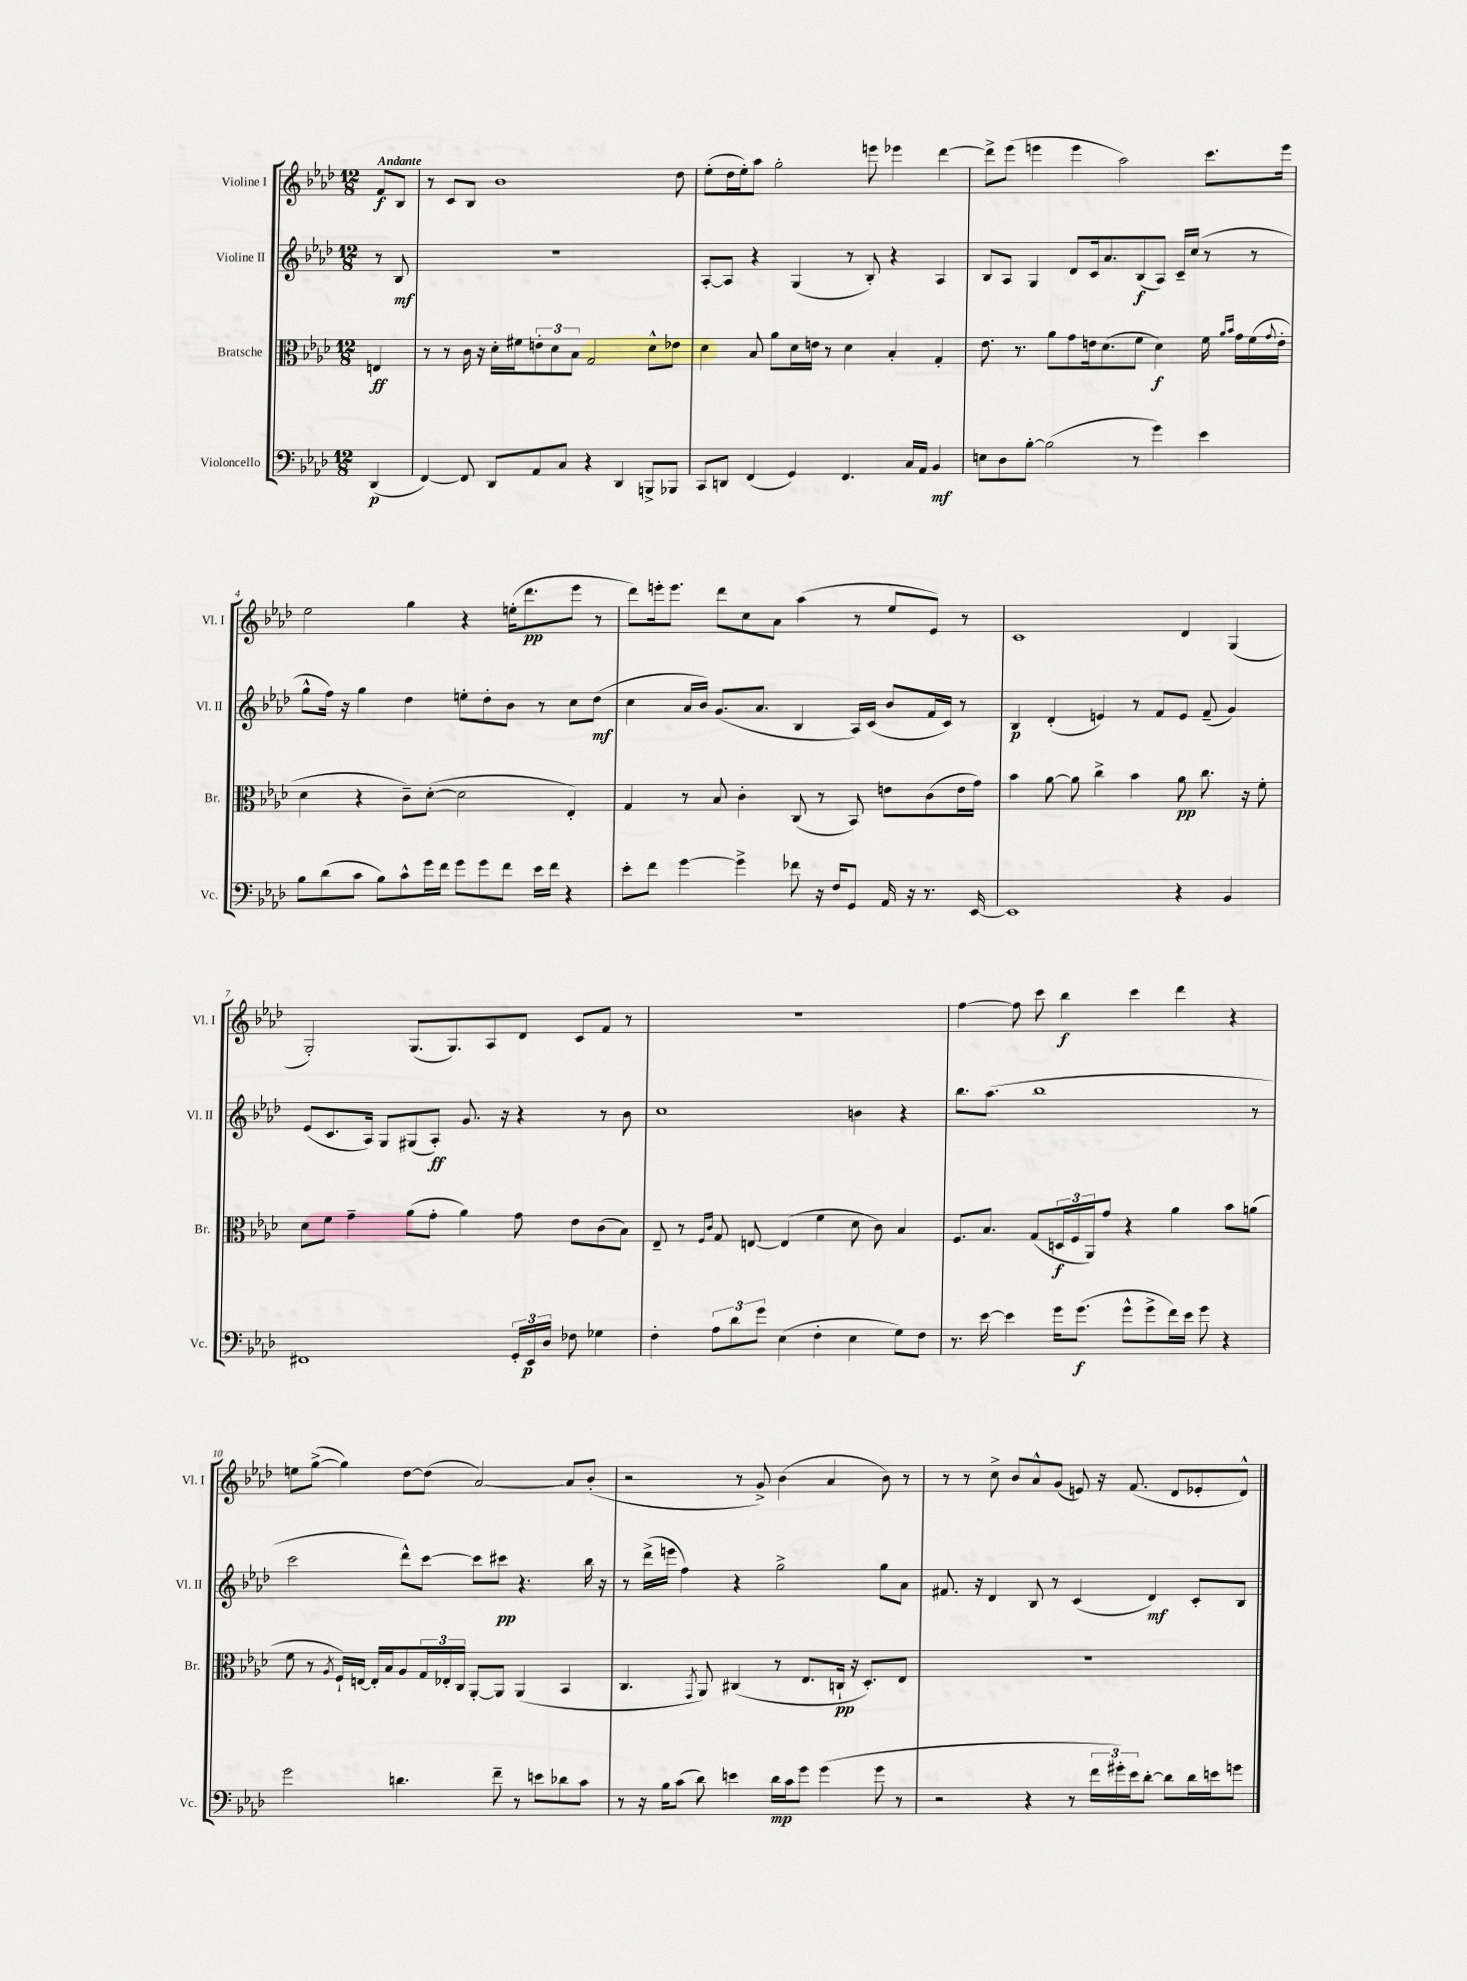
<<
\new StaffGroup <<
\new Staff = "s0" \with { instrumentName = "Violine I" shortInstrumentName = "Vl. I" } {
    \clef treble \key aes \major \numericTimeSignature \time 12/8 \partial 4 \tempo "Andante"
    f'8\f bes8 |
    r8 c'8 bes8 bes'1 des''8 |
    ees''8-.( des''16 ees''16-.) aes''8 g''2-. e'''8 ees'''4 des'''4~ |
    des'''8-> ees'''8( e'''4 e'''4 aes''2) c'''8. e'''16 |
    ees''2 g''4 r4 e''16-.( des'''8.\pp ees'''8 r8 |
    des'''8) e'''16-. e'''8. des'''8 c''8 aes'8 aes''4( r8 ees''8 ees'8) r8 |
    c'1 des'4 g4( |
    g2-.) g8.( g8.) aes8 des'8 c'8 f'8 r8 |
    R1. |
    f''4~ f''8 c'''8 bes''4\f c'''4 des'''4 r4 |
    e''8 g''8~->( g''4) des''8~ des''8( aes'2~) aes'8 bes'8-.( |
    r2 r8 g'8->) bes'4( aes'4 bes'8) r8 |
    r8 r8 c''8-> bes'8 aes'8-^ g'8( e'8) r16 f'8.( des'8 ees'8-. des'8-^) \bar "|." |
}
\new Staff = "s1" \with { instrumentName = "Violine II" shortInstrumentName = "Vl. II" } {
    \clef treble \key aes \major \numericTimeSignature \time 12/8 \partial 4
    r8 bes8\mf |
    R1. |
    aes8~-. aes8 r4 g4( r8 bes8-.) r4 aes4 |
    bes8 aes8 g4 des'8 c'16 aes'8. bes8\f( aes8) c'16-- c''16( r8 r8 |
    g''8-^ f''16) r16 g''4 des''4 e''8-. des''8-. bes'8 r8 c''8 des''8\mf( |
    c''4 aes'16 bes'16) g'8.( aes'8. bes4 aes16) c'16( bes'8 f'16 c'16) r8 |
    bes4\p des'4-.( e'4) r8 f'8 e'8 f'8--( g'4) |
    ees'8( c'8. aes16) g8 gis8( aes8-.\ff) g'8. r16 r4 r8 bes'8 |
    c''1 b'4 r4 |
    bes''8. aes''8.( bes''1 r8 |
    c'''2 des'''8-^) c'''8~ c'''8 cis'''8\pp r4. bes''16 r16 |
    r8 des'''16->( e'''16 f''4) r4 g''2-> g''8 aes'8 |
    fis'8. r16 des'4 bes8 r8 c'4( des'4\mf) c'8-. bes8 \bar "|." |
}
\new Staff = "s2" \with { instrumentName = "Bratsche" shortInstrumentName = "Br." } {
    \clef alto \key aes \major \numericTimeSignature \time 12/8 \partial 4
    e4\ff |
    r8 r8 c'16 r16 des'16-. fis'16 \tuplet 3/2 { e'8-. des'8 bes8 } g2 des'8-^ ees'8 |
    des'4 bes8 aes'8 des'16 e'16 r8 des'4 bes4-. g4-. |
    ees'8. r8. aes'8 g'8 e'16 des'8.( f'8 des'4\f) f'16 \grace { aes'16 bes'16 } g'16 f'16( \appoggiatura { g'8 } e'16-. |
    des'4 r4 c'8--) des'8~-.( des'2 ees4-.) |
    g4 r8 bes8 c'4-. c8( r8 bes,8) e'8 c'8( e'16 g'16) |
    bes'4 aes'8~ aes'8 c''4-> bes'4 aes'8\pp c''8. r16 f'8-. |
    des'8 f'8 g'4-- aes'8( g'8-. aes'4) g'8 ees'8 c'8( bes8) |
    ees8-- r8 \grace { f16 c'16 } g8 e8~ e4( f'4 des'8 c'8) bes4 |
    f8. bes8. g8( \tuplet 3/2 { d16\f f16 aes,16) } g'8 r4 aes'4 bes'8 a'8( |
    f'8 r8 \acciaccatura { aes8 } f16-!) e16~ e16-. bes16 aes8 \tuplet 3/2 { g16 ees16-. c16 } aes,8~-. aes,8 aes,4( bes,4 |
    c4. \acciaccatura { g,8 } aes,8) cis4( r8 ees8. c16-!\pp r16 des8.-.) ees8 |
    R1. \bar "|." |
}
\new Staff = "s3" \with { instrumentName = "Violoncello" shortInstrumentName = "Vc." } {
    \clef bass \key aes \major \numericTimeSignature \time 12/8 \partial 4
    des,4\p( |
    f,4~) f,8 des,8 aes,8 c8 r4 des,4 b,,8-> bes,,8 |
    c,8 d,8 f,4( g,4) f,4. c16 aes,16 bes,4\mf |
    e8 des8 bes8~-. bes2( r8 g'4) ees'4 |
    bes8 des'8( c'8 bes8) c'8-^ g'16 f'16 g'8 g'8 f'8 ees'16 f'16 r4 |
    ees'8-. f'8 g'4~ g'4-> fes'8 r16 f16 g,8 aes,16 r16 r8. ees,16~ |
    ees,1 r4 bes,4 |
    fis,1 \tuplet 3/2 { g,16-. ees,16\p des16 } fes8 ges4 |
    f4-. \tuplet 3/2 { aes8 des'8 g'8 } ees4( f4-. ees4 g8) f8 |
    r8. ees'16~ ees'4 g'16 g'8.\f( g'8-^ g'8-> f'16) ees'16 g'8 r4 |
    g'2 d'4. f'8-- r8 e'8 des'8 c'8 |
    r8 r16 bes16 c'8( des'8) e'4 des'16\mp c'16 g'8 g'4( g'8 r8 |
    r2 r4 r8 \tuplet 3/2 { f'16 gis'16-.) ees'16 } des'8~-. des'8 des'16 e'16 g'8 \bar "|." |
}
>>
>>
